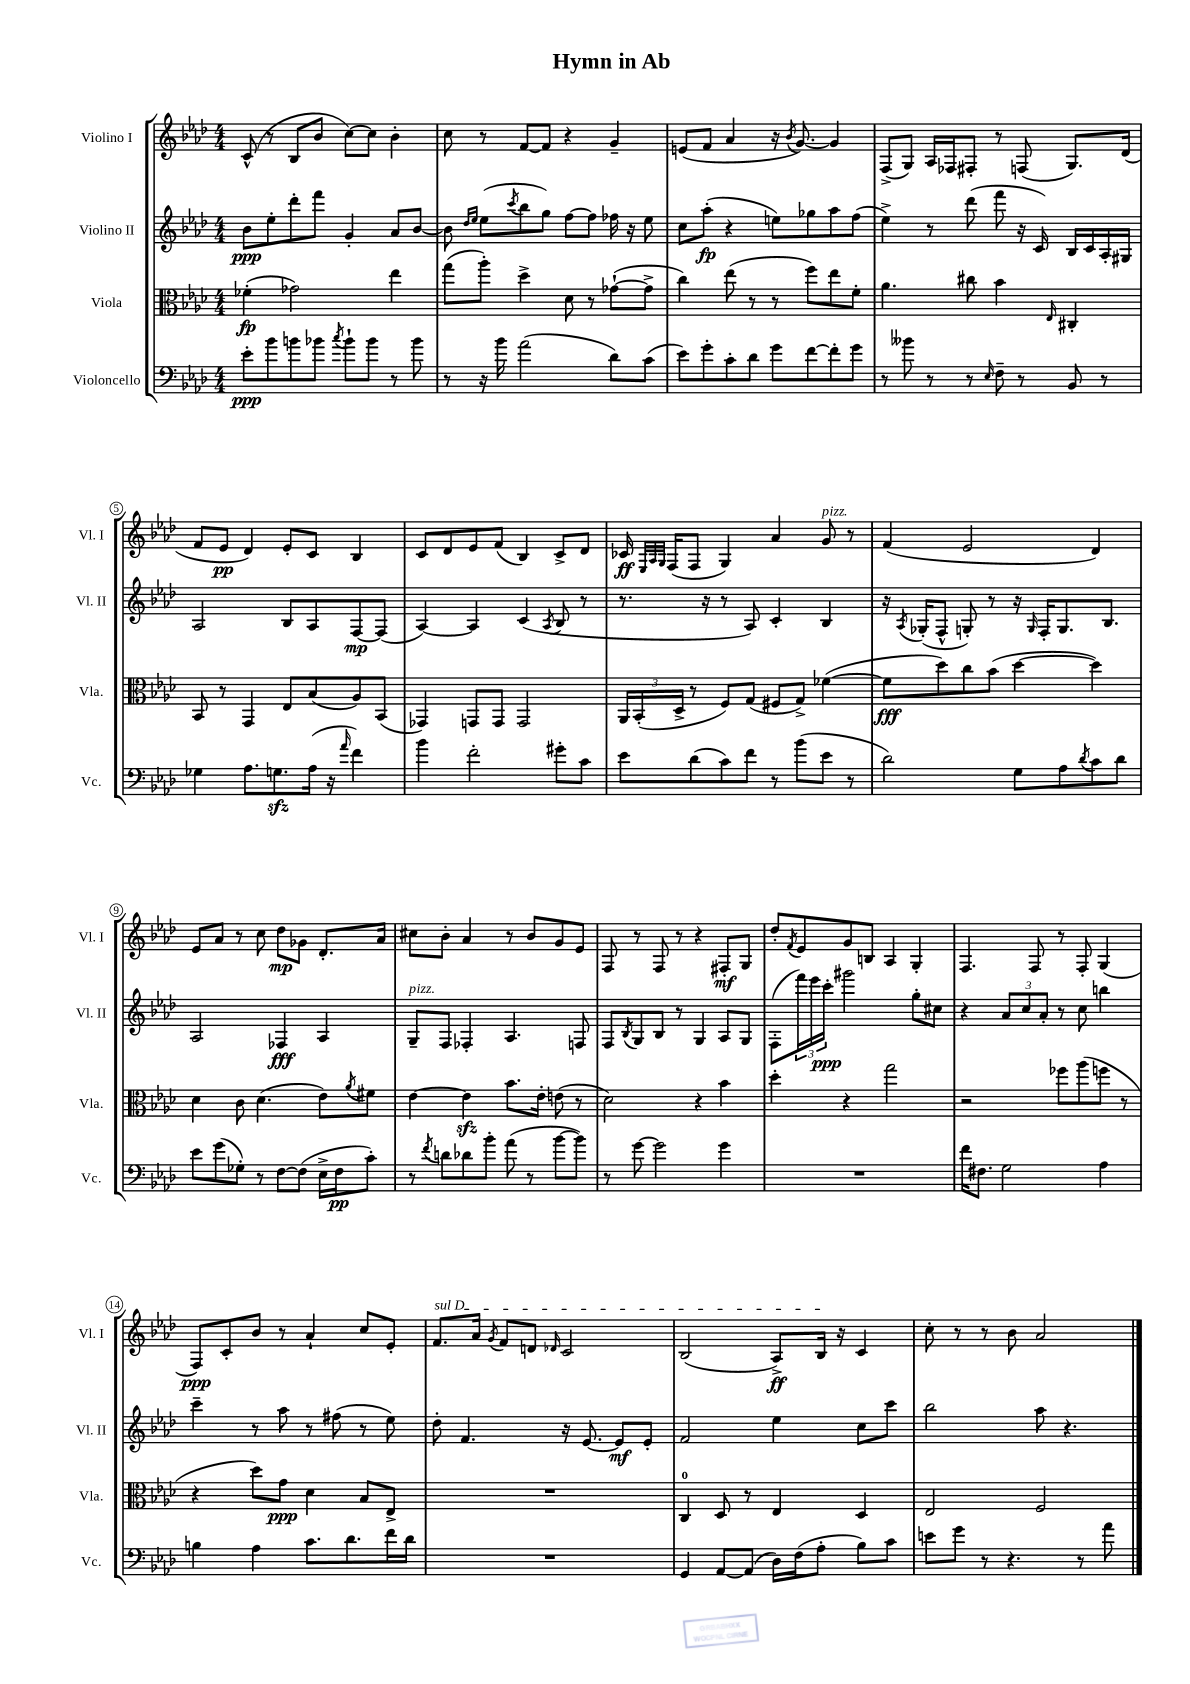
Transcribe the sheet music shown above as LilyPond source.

\header { title = "Hymn in Ab" }
<<
\new StaffGroup <<
\new Staff = "s0" \with { instrumentName = "Violino I" shortInstrumentName = "Vl. I" } {
    \clef treble \key aes \major \numericTimeSignature \time 4/4
    c'8-^( r8 bes8 bes'8 c''8~) c''8 bes'4-. |
    c''8 r8 f'8~ f'8 r4 g'4-- |
    e'8( f'8 aes'4 r16 \acciaccatura { bes'8 } g'8.~) g'4 |
    f8->( g8) aes16 fes16 fis8-. r8 f8( g8.) des'16( |
    f'8 ees'8\pp des'4) ees'8-. c'8 bes4 |
    c'8 des'8 ees'8 f'8( bes4) c'8-> des'8 |
    ces'16\ff \grace { ees32 aes32 g32 } f16( f8 g4) aes'4 g'8^\markup { \italic "pizz." } r8 |
    f'4( ees'2 des'4) |
    ees'8 aes'8 r8 c''8 des''8\mp ges'8 des'8.-. aes'16 |
    cis''8 bes'8-. aes'4 r8 bes'8 g'8 ees'8 |
    f8 r8 f8 r8 r4 fis8-.\mf g8 |
    des''8-. \acciaccatura { f'8 } ees'8 g'8 b8 aes4 g4-. |
    f4. f8 r8 f8-. g4( |
    f8\ppp) c'8-. bes'8 r8 aes'4-! c''8 ees'8-. |
    \once \override TextSpanner.bound-details.left.text = \markup { \italic "sul D" } f'8.\startTextSpan aes'16 \acciaccatura { g'8 } f'8 d'8 \grace { des'16 } c'2 |
    bes2( aes8->\ff) bes16\stopTextSpan r16 c'4 |
    c''8-. r8 r8 bes'8 aes'2 \bar "|." |
}
\new Staff = "s1" \with { instrumentName = "Violino II" shortInstrumentName = "Vl. II" } {
    \clef treble \key aes \major \numericTimeSignature \time 4/4
    bes'8\ppp ees''8-. des'''8-. f'''8 g'4-. aes'8 bes'8~ |
    bes'8 \grace { des''16 ees''16 } ees''8( \acciaccatura { c'''8 } bes''8 g''8) f''8~ f''8 fes''16 r16 ees''8 |
    c''8 aes''8-.\fp( r4 e''8) ges''8 aes''8 f''8( |
    ees''4->) r8 des'''8( f'''8 r16 c'16) bes16 c'16 aes16-. gis16 |
    aes2 bes8 aes8 f8~\mp f8( |
    aes4~) aes4 c'4( \acciaccatura { aes8 } bes8 r8 |
    r8. r16 r8 aes8) c'4-. bes4 |
    r16 \acciaccatura { aes8 } ges16-.( f8-^ g8-.) r8 r16 \grace { g16 } f16-. g8. bes8. |
    aes2 fes4\fff aes4 |
    g8--^\markup { \italic "pizz." } f8 fes4-. aes4. f8 |
    f8 \acciaccatura { bes8 } g8 bes8 r8 g4 aes8 g8 |
    f8-.( \tuplet 3/2 { f'''16) ees'''16 c'''16-.\ppp } gis'''2 g''8-. cis''8 |
    r4 \tuplet 3/2 { aes'8 c''8 aes'8-. } r8 c''8 b''4 |
    c'''4-- r8 aes''8 r8 fis''8( r8 ees''8) |
    des''8-. f'4. r16 ees'8.~ ees'8\mf ees'8-. |
    f'2 ees''4 c''8 c'''8 |
    bes''2 aes''8 r4. \bar "|." |
}
\new Staff = "s2" \with { instrumentName = "Viola" shortInstrumentName = "Vla." } {
    \clef alto \key aes \major \numericTimeSignature \time 4/4
    fes'4-.\fp( ges'2) ees''4 |
    g''8( aes''8-.) des''4-> des'8 r8 ges'8~-!( ges'8-> |
    c''4) ees''8( r8 r8 f''8) ees''8 f'8-. |
    aes'4. cis''8 bes'4 \grace { ees16 } cis4-. |
    bes,8 r8 g,4 ees8 bes8( aes8) bes,8( |
    ges,4) g,8 g,8 g,2 |
    \tuplet 3/2 { aes,16 bes,16-.( des16-> } r8 f8) g8( fis8 g8->) fes'4~( |
    fes'8\fff des''8) c''8 bes'8( des''4~ des''4) |
    des'4 c'8 des'4.( ees'8) \acciaccatura { aes'8 } fis'8 |
    ees'4~ ees'4\sfz bes'8. ees'16-. e'8( r8 |
    des'2) r4 bes'4 |
    des''4-. r4 g''2 |
    r2 fes''8 aes''8( f''8 r8 |
    r4 des''8) g'8\ppp des'4 bes8 ees8-> |
    R1 |
    c4-0 des8 r8 ees4 des4 |
    ees2 f2 \bar "|." |
}
\new Staff = "s3" \with { instrumentName = "Violoncello" shortInstrumentName = "Vc." } {
    \clef bass \key aes \major \numericTimeSignature \time 4/4
    ees'8-.\ppp bes'8 b'8 bes'8 \acciaccatura { c''8 } bes'8-! bes'8 r8 bes'8 |
    r8 r16 bes'16 aes'2( des'8) c'8( |
    ees'8) g'8-. c'8-. des'8 g'8 f'8~ f'8-. g'8 |
    r8 beses'8 r8 r8 \grace { ees16 } f8-- r8 bes,8 r8 |
    ges4 aes8. g8.\sfz aes16( r16 \grace { aes'16 } f'4) |
    bes'4 f'2-. gis'8-. c'8 |
    ees'8 des'8( c'8) f'8 r8 bes'8( ees'8 r8 |
    des'2) g8 aes8 \acciaccatura { des'8 } c'8 des'8 |
    ees'8 g'8( ges8-.) r8 f8~ f8( ees16-> f16\pp c'8-.) |
    r8 \acciaccatura { f'8 } d'8 des'8 bes'8-. aes'8( r8 bes'8~ bes'8) |
    r8 g'8~ g'2 g'4 |
    R1 |
    f'16 fis8. g2 aes4 |
    b4 aes4 c'8. des'8. f'16 des'16 |
    R1 |
    g,4 aes,8~ aes,8( des16) f16( aes8-. bes8) c'8 |
    e'8 g'8 r8 r4. r8 aes'8 \bar "|." |
}
>>
>>
\layout { \context { \Score \override BarNumber.stencil = #(make-stencil-circler 0.1 0.3 ly:text-interface::print) } }
